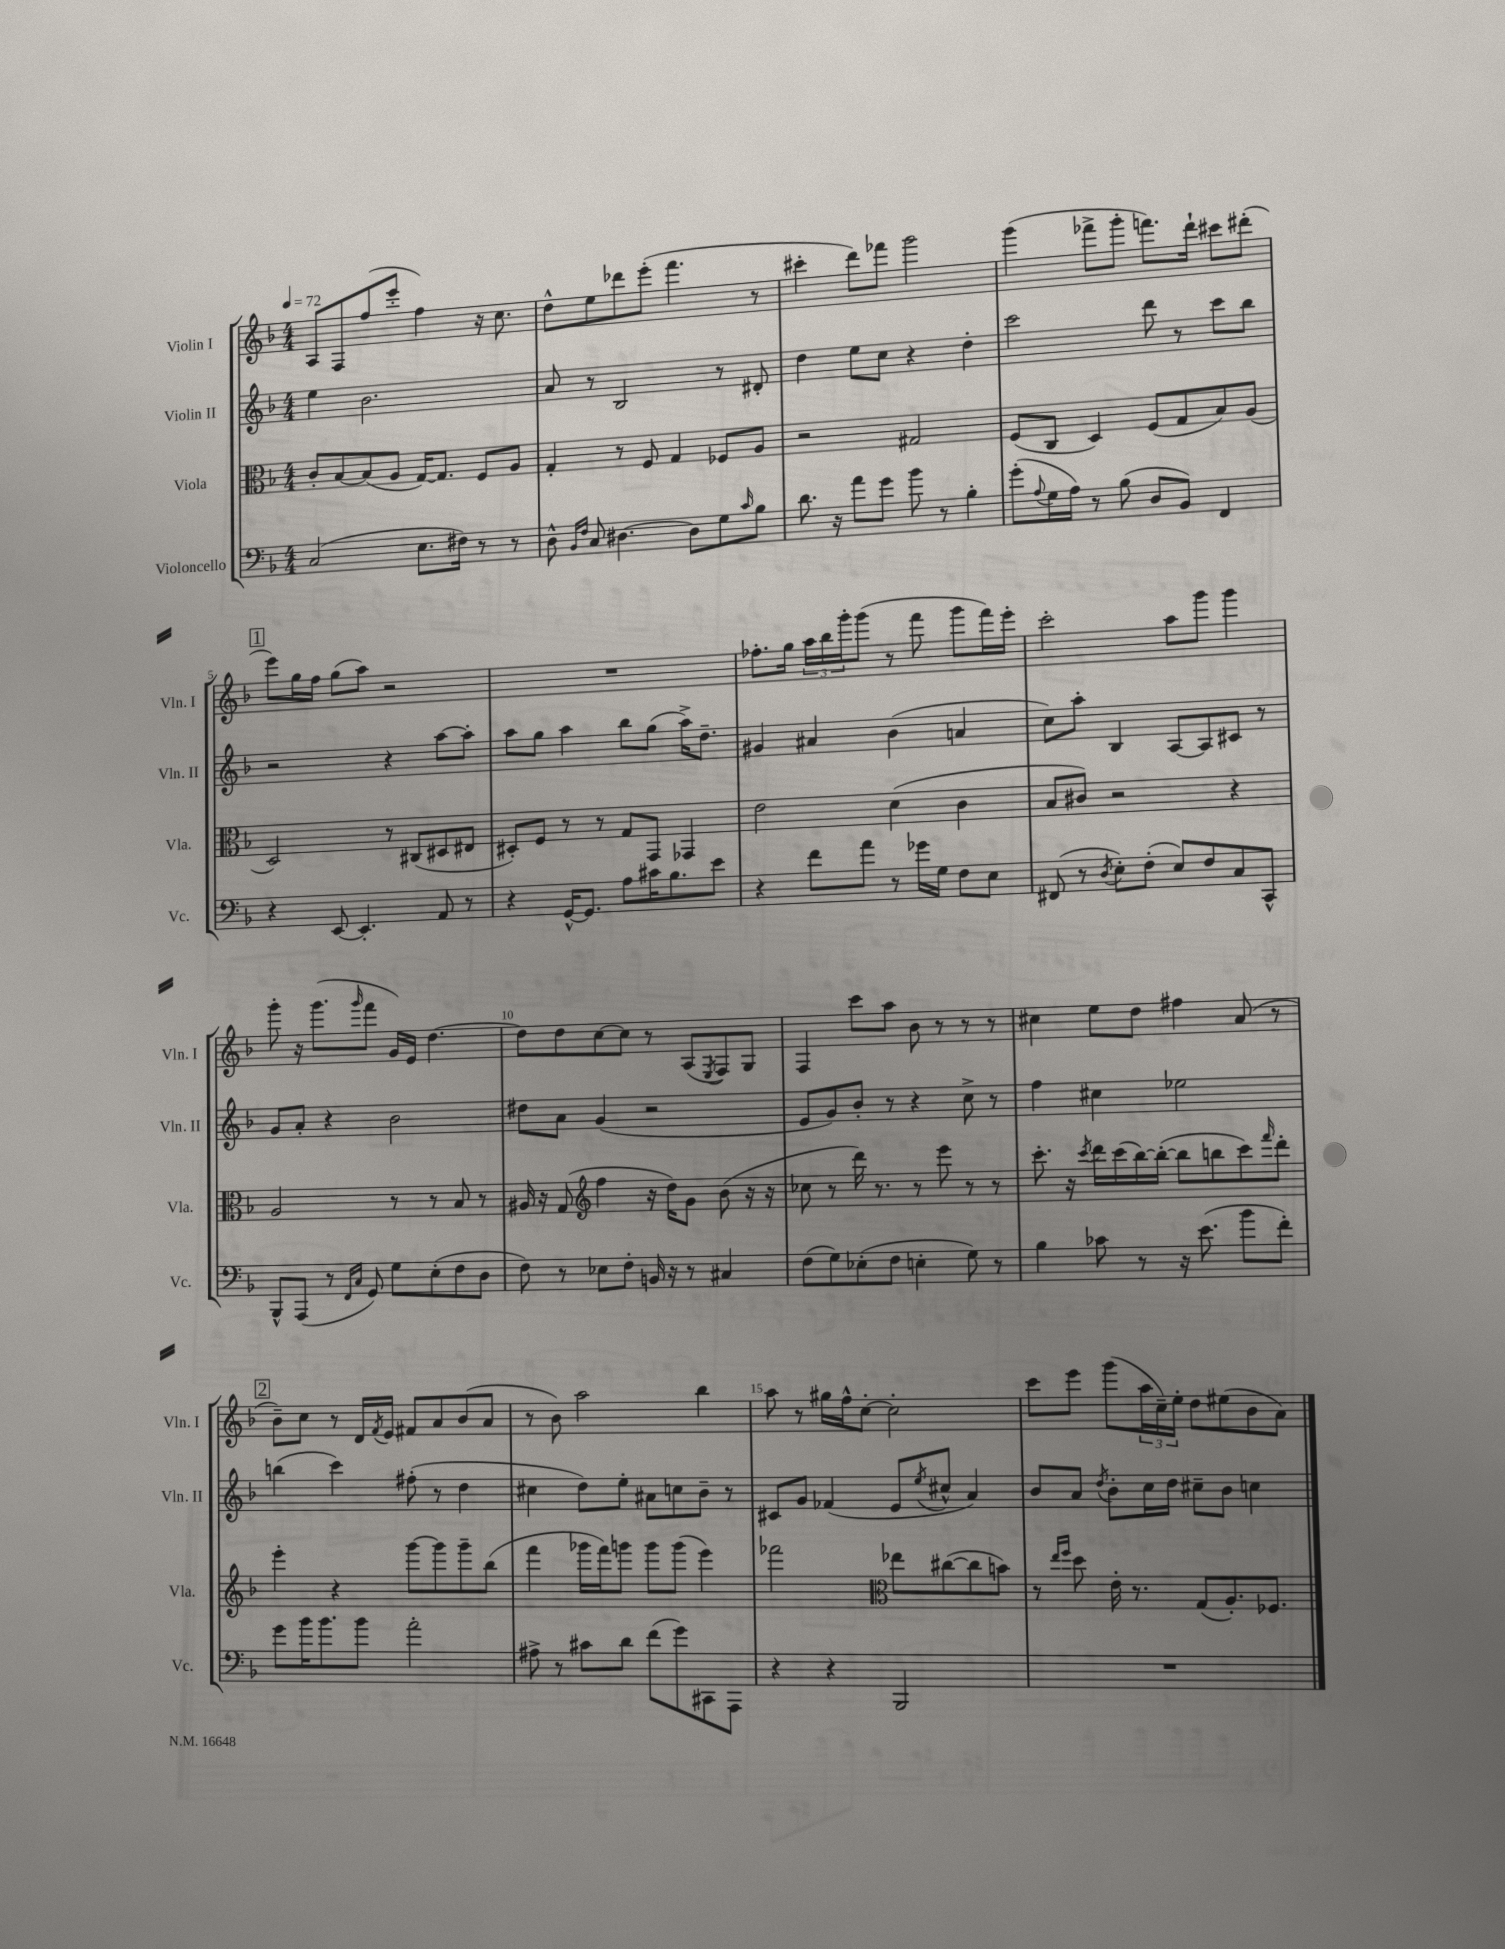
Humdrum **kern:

**kern	**kern	**kern	**kern
*staff4	*staff3	*staff2	*staff1
*clefF4	*clefC3	*clefG2	*clefG2
*k[b-]	*k[b-]	*k[b-]	*k[b-]
*M4/4	*M4/4	*M4/4	*M4/4
*MM72	*MM72	*MM72	*MM72
(2C	8c'	4ee	8A
.	[8B-	.	8F
.	(8B-]	2.b-	(8ff
.	8A	.	8eee'
8.E	[16G)	.	4ff)
.	8.G]	.	.
16F#)	.	.	.
8r	8F	.	16r
.	.	.	8.cc
8r	8A	.	.
=	=	=	=
8D^^	4G'	8a	8dd^^
16qqBB-	.	.	.
16qqF	.	.	.
8C	.	8r	8ee
[4.D#	8r	2B-	8ddd-
.	8F	.	(8eee'
.	4G	.	4.fff
8D#]	.	.	.
8G	8F-	8r	.
16qqc	.	.	.
8B-	8A	8d#'	8r
=	=	=	=
8.d	2r	4dd	4ccc#'
16r	.	.	.
8a	.	8ee	8ddd)
8g	.	8cc	8fff-
8b-	2G#	4r	2ggg
8r	.	.	.
4B-'	.	4dd'	.
=	=	=	=
(8g'	(8F	2ccc	(4ggg
8qqA	.	.	.
16G	8C	.	.
16A)	.	.	.
8r	4D)	.	8fff-^
(8B-	.	.	8ggg'
8D	(8F	8ddd	8.fff)
8BB-)	8G	8r	.
.	.	.	16ddd`
4FF	8B-)	8ccc	8ccc#
.	(8A	8bb-	(8ddd#'
=	=	=	=
4r	2D)	2r	8eee)
.	.	.	16gg
.	.	.	16ff
[8EE	.	.	(8gg
4.EE']	.	.	8aa)
.	8r	4r	2r
.	(8C#	.	.
8AA	8D#	[8aa	.
8r	8E#	8aa']	.
=	=	=	=
4r	8D#')	8aa	1r
.	8F	8gg	.
[16GG^^	8r	4aa	.
8.GG]	.	.	.
.	8r	.	.
8A	8G	8bb-	.
16c#	8GG	(8gg	.
8.B-	.	.	.
.	4GG-	16aa^)	.
.	.	8.dd~	.
8e	.	.	.
=	=	=	=
4r	2e	4g#	8.ff-'
.	.	.	16gg
8f	.	4a#	24aa
.	.	.	24bb-
.	.	.	24ggg'
8a	.	.	(8ggg
8r	(4d	(4b-	8r
16g-	.	.	8fff
16G	.	.	.
8F	4c	4a	8ggg
8E	.	.	16fff)
.	.	.	16eee'
=	=	=	=
(8FF#	8B-	8cc)	2ccc'
8r	8c#)	8aa'	.
8qD	.	.	.
8E')	2r	4B-	.
(8F'	.	.	.
8E)	.	[8A	8aa
8F	.	8A]	8ggg
8C	4r	8c#	4ggg
8CC^^	.	8r	.
=	=	=	=
8BBB-^^	2A	8g	8ggg'
(8AAA	.	8a'	16r
.	.	.	(8.ggg
8r	.	4r	.
16qqFF	.	.	.
16qqC	.	.	16qqggg
8GG)	.	.	8fff
8G	8r	2b-	16g)
.	.	.	16e
(8E'	8r	.	[4.dd
8F	8B-	.	.
8D	8r	.	.
=	=	=	=
8F)	16A#	8dd#	8dd]
.	16r	.	.
8r	(8G	8a	8dd
*	*clefG2	*	*
8E-	4ff	(4g	[8cc
8F'	.	.	8cc]
16BB	16r	2r	8r
16r	16dd)	.	.
8r	8g	.	(8A
.	.	.	8qE
4C#	(8b-	.	8F)
.	16r	.	8G
.	16r	.	.
=	=	=	=
(8F	8cc-	8e	4F
8G)	8r	8g)	.
(8E-'	16ddd)	8b-'	8ccc
.	8.r	.	.
8F	.	8r	8aa
4E'	8r	4r	8b-
.	8eee	.	8r
8G)	8r	8cc^	8r
8r	8r	8r	8r
=	=	=	=
4B-	8.ccc'	4ff	4cc#
.	16r	.	.
.	8qccc	.	.
8c-	16ddd	4cc#	8ee
.	(16ccc	.	.
8r	[16bb-)	.	8dd
.	(16bb-'_	.	.
16r	8bb-]	2ee-	4ff#
(8.e	.	.	.
.	8bb	.	.
8b-	8ccc)	.	(8a
.	16qqfff	.	.
8f')	8ddd'	.	8r
=	=	=	=
8g	4eee'	(4bb	8b-~)
16b-	.	.	8cc
8.b-	.	.	.
.	4r	4ccc)	8r
8b-	.	.	16d
.	.	.	8qf
.	.	.	16e
2a'	[8ggg	(8ff#'	8f#
.	8ggg]	8r	8a
.	8ggg~	4dd	(8b-
.	(8bb-	.	8a
=	=	=	=
8A#^	4fff	4cc#	8r
8r	.	.	8b-)
8c#	16ggg-	8dd)	2aa
.	16fff)	.	.
8d	8ggg	8ee'	.
(8f	8ggg	8a#	.
8g)	(8ggg	8cc	.
8CC#	4eee)	8b-~	4bb-
8AAA	.	8r	.
=	=	=	=
4r	2fff-	8c#	8aa
.	.	8g	8r
4r	.	(4f-	16gg#
.	.	.	16ff^^
.	.	.	[8cc'
*	*clefC3	*	*
2BBB-	8ee-	8e	2cc']
.	.	8qee	.
.	([8cc#	8cc#^^	.
.	8cc#]	4a)	.
.	8b)	.	.
=	=	=	=
1r	8r	8b-	8ccc
.	16qqee	.	.
.	16qqff	.	.
.	8dd	8a	8eee
.	.	8qdd	.
.	16e'	8b-'	(8ggg
.	8.r	.	.
.	.	16cc	24aa
.	.	.	24cc~)
.	.	16dd	.
.	.	.	24ee'
.	(8G	8cc#~	8dd
.	8.A')	8b-	(8ee#
.	.	4cc	8b-
.	8.F-	.	.
.	.	.	8a)
==	==	==	==
*-	*-	*-	*-
